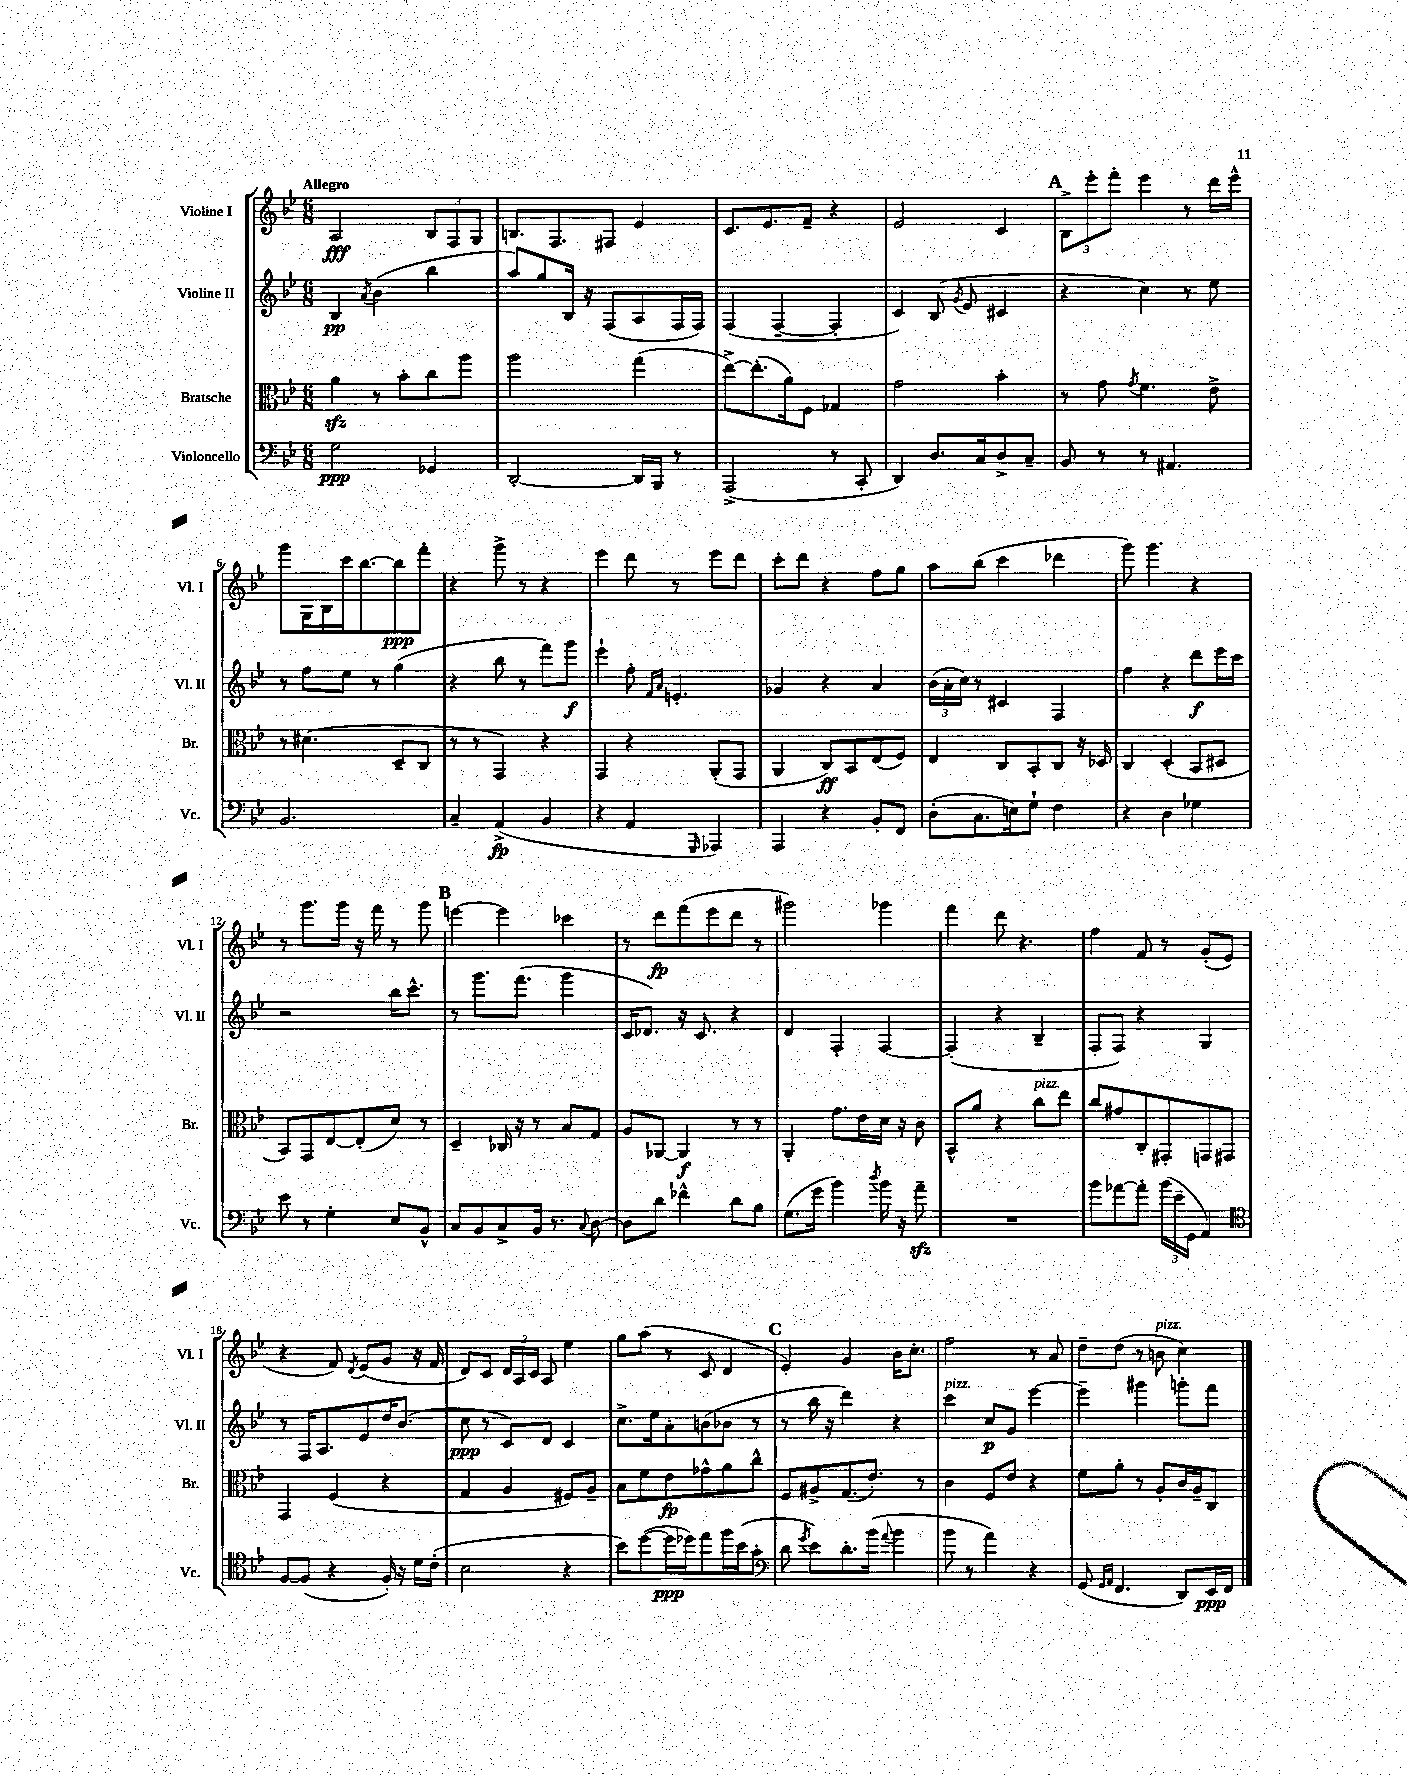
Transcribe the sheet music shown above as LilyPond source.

<<
\new StaffGroup <<
\new Staff = "s0" \with { instrumentName = "Violine I" shortInstrumentName = "Vl. I" } {
    \clef treble \key bes \major \numericTimeSignature \time 6/8 \tempo "Allegro"
    \autoBeamOff a2\fff \tuplet 3/2 { bes8[ f8 g8] } |
    b8.[ f8. fis8] ees'4 |
    c'8.[ ees'8. f'8]-- r4 |
    ees'2 c'4 |
    \mark \markup { \bold "A" } \tuplet 3/2 { bes8[-> ees'''8-. f'''8]-. } ees'''4 r8 d'''16[ ees'''16]-^ |
    g'''8[ g16 bes16 c'''16 bes''8.~ bes''8\ppp f'''8]-. |
    r4 g'''8-> r8 r4 |
    ees'''4 d'''8 r8 ees'''8[ d'''8] |
    c'''8[-. d'''8] r4 f''8[ g''8] |
    a''8[ bes''8]( c'''4 des'''4 |
    g'''8) g'''4. r4 |
    r8 g'''8.[ g'''16] r16 f'''16 r8 g'''8 |
    \mark \markup { \bold "B" } e'''4~ e'''4 ces'''4 |
    r8 d'''8[\fp f'''8( ees'''8 d'''8] r8 |
    gis'''2) ges'''4 |
    f'''4 d'''8 r4. |
    f''4 f'8 r8 g'8[-.( ees'8] |
    r4 f'8) \acciaccatura { d'8 } ees'8[( g'8] r16 f'16 |
    d'8[) c'8] \tuplet 3/2 { d'16[ a16 c'16] } a8 ees''4 |
    g''8[ a''8]( r8 c'8 d'4 |
    \mark \markup { \bold "C" } ees'4-.) g'4 bes'16[ c''8.]-. |
    f''2 r8 a'8 |
    d''8[-- d''8]( r8 b'8^\markup { \italic "pizz." } c''4) \bar "|." |
}
\new Staff = "s1" \with { instrumentName = "Violine II" shortInstrumentName = "Vl. II" } {
    \clef treble \key bes \major \numericTimeSignature \time 6/8
    \autoBeamOff bes4\pp \acciaccatura { a'8 } bes'4( bes''4 |
    a''8[) g''8 bes16] r16 f8[( a8 f16 f16]) |
    f4( f4~-- f4-. |
    c'4) bes8( \acciaccatura { g'8 } ees'8 cis'4 |
    \mark \markup { \bold "A" } r4 c''4) r8 ees''8 |
    r8 f''8[ ees''8] r8 g''4( |
    r4 bes''8 r8 f'''8[) g'''8]\f |
    ees'''4-! f''8-. \grace { f'16[ a'16] } e'4.-. |
    ges'4 r4 a'4 |
    \tuplet 3/2 { bes'16[( a'16-. c''16]) } r8 cis'4 f4 |
    f''4 r4 d'''8[\f ees'''16 c'''16] |
    r2 bes''16[ c'''8.]-^ |
    \mark \markup { \bold "B" } r8 g'''8.[ f'''8.]( g'''4 |
    c'16[ des'8.]) r16 c'8. r4 |
    d'4 f4-. f4~ |
    f4-.( r4 bes4-- |
    f8[-. f8]) r4 g4 |
    r8 f16[ a8. ees'8 d''16 bes'8.]( |
    c''8\ppp r8 c'8[) d'8] c'4 |
    c''8.[-> ees''16 a'8-. b'8( bes'8] r8 |
    \mark \markup { \bold "C" } r8 bes''16 r16 d'''4) r4 |
    c'''4^\markup { \italic "pizz." } c''8[\p g'8] ees'''4~ |
    ees'''4-- gis'''4 g'''8[-. f'''8] \bar "|." |
}
\new Staff = "s2" \with { instrumentName = "Bratsche" shortInstrumentName = "Br." } {
    \clef alto \key bes \major \numericTimeSignature \time 6/8
    \autoBeamOff a'4\sfz r8 bes'8[-. c''8 a''8] |
    a''2 g''4( |
    ees''8[~->) ees''8.-.( a'16) f8] ges4 |
    g'2 bes'4-. |
    \mark \markup { \bold "A" } r8 g'8 \acciaccatura { g'8 } f'4. ees'8-> |
    r8 dis'4.( d8[-- c8] |
    r8 r8 g,4) r4 |
    g,4 r4 a,8[-.( g,8] |
    a,4 c8[\ff) bes,8 ees8( f8]) |
    ees4 c8[ bes,8-. c8] r16 des16 |
    c4 d4-.( bes,8[ dis8] |
    bes,8[) g,8 ees8~ ees8-.( d'8]) r8 |
    \mark \markup { \bold "B" } d4-- ces16 r16 r8 bes8[ g8] |
    a8[ aes,8]~ aes,4\f r8 r8 |
    a,4-. g'8.[ ees'16 d'16] r16 c'8 |
    bes,8[-^ a'8] r4 c''8[^\markup { \italic "pizz." } ees''8] |
    c''8[ gis'8 c8-. gis,8-. g,8 gis,8] |
    g,4 f4( r4 |
    g4 a4 fis8[) a8]-- |
    bes8[ f'8 ees'8\fp ges'8-^ a'8 c''8]-^ |
    \mark \markup { \bold "C" } f8[ ais8-> g8.( ees'8.]-.) r8 |
    c'4 f8[ ees'8] r4 |
    f'8[ a'8]-. r8 a8[-. c'16 a16-- c8] \bar "|." |
}
\new Staff = "s3" \with { instrumentName = "Violoncello" shortInstrumentName = "Vc." } {
    \clef bass \key bes \major \numericTimeSignature \time 6/8
    \autoBeamOff g2\ppp ges,4 |
    d,2~-. d,16[ bes,,16] r8 |
    a,,2->( r8 c,8-. |
    d,4) d8.[ c16 d8-> c8]-- |
    \mark \markup { \bold "A" } bes,8 r8 r8 ais,4. |
    bes,2. |
    c4-- a,4->\fp( bes,4 |
    r4 a,4 \grace { g,,16 } aes,,4) |
    a,,4 r4 bes,8[-. f,8] |
    d8[-.( c8. e16) g8]-! f4 |
    r4 d4 ges4 |
    ees'8 r8 g4-. ees8[ bes,8]-^ |
    \mark \markup { \bold "B" } c8[ bes,8 c8-> bes,16] r8. \appoggiatura { c8 } d8~ |
    d8[ d'8] fes'4-^ d'8[ bes8] |
    g8.[( g'16] bes'4) \acciaccatura { d''8 } bes'16 r16 a'8--\sfz |
    R2. |
    bes'8[ aes'8~ aes'8]-. \tuplet 3/2 { bes'16[( ees'16-- g,16] } a,4) |
    \clef tenor f8[~ f8]( r4 f16-.) r16 d'16[ c'16]-.( |
    bes2 r4 |
    bes'8[) d''8~( d''16\ppp des''16) ees''8 f''16 bes'16( g'8]-. |
    \mark \markup { \bold "C" } \clef bass d'8 \acciaccatura { g'8 } ees'8[) d'8.-. bes'16]( \appoggiatura { a'8 } bes'4 |
    bes'8 r8 a'4) r4 |
    g,8( \grace { g,16[ a,16] } f,4. d,8[) ees,16\ppp f,16] \bar "|." |
}
>>
>>
